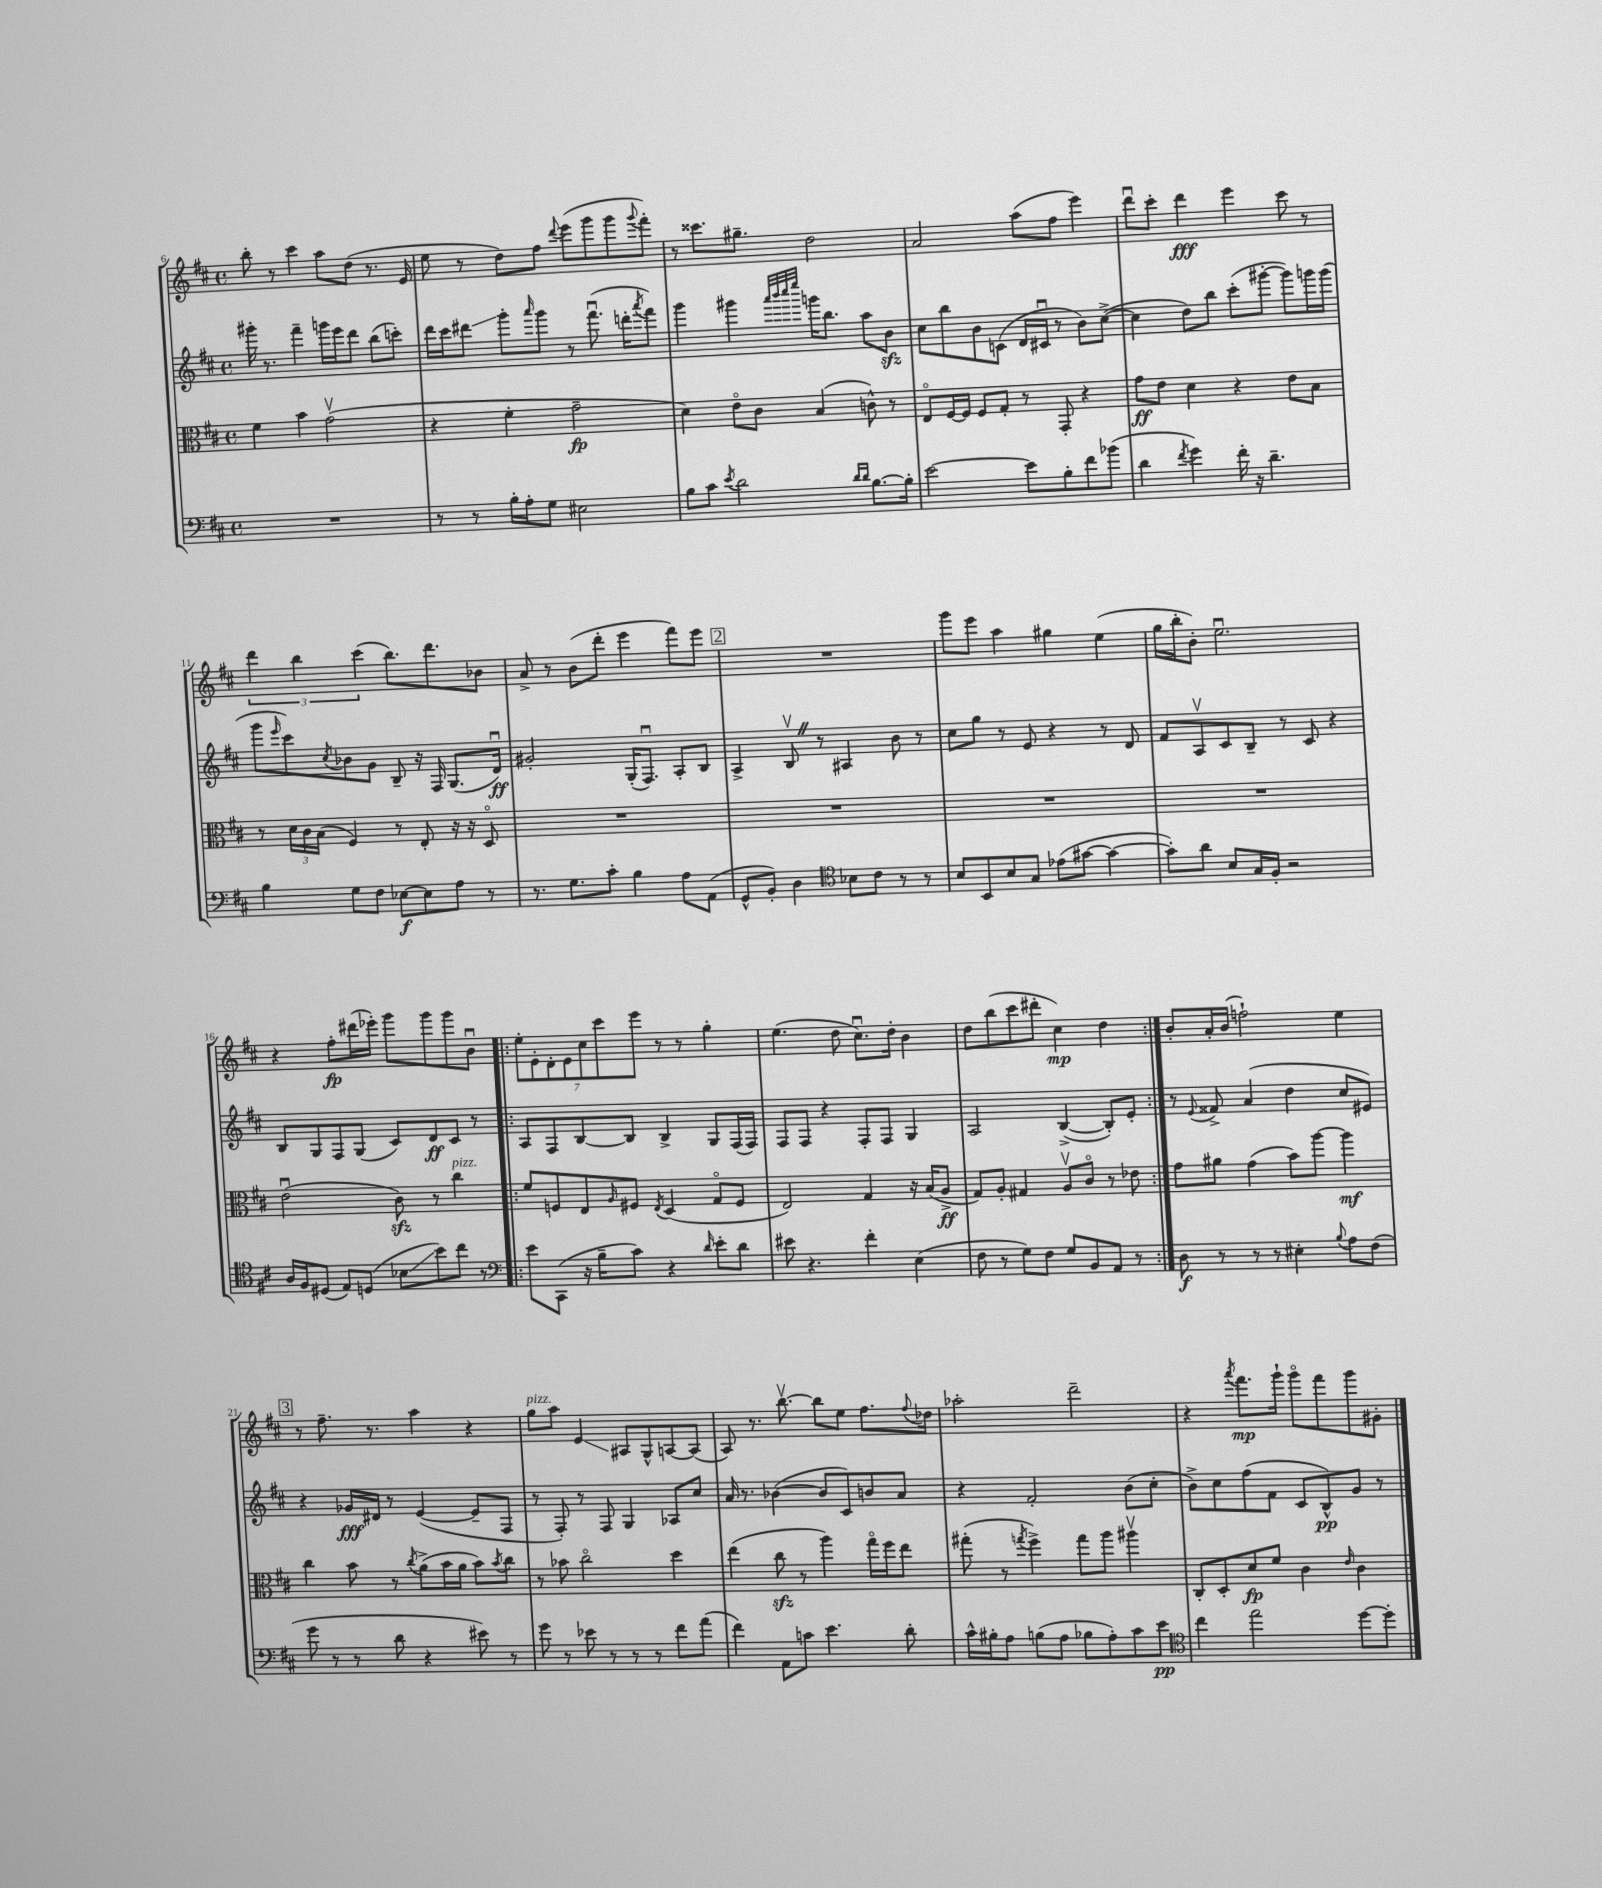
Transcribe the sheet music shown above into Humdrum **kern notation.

**kern	**kern	**kern	**kern
*staff4	*staff3	*staff2	*staff1
*clefF4	*clefC3	*clefG2	*clefG2
*k[f#c#]	*k[f#c#]	*k[f#c#]	*k[f#c#]
*M4/4	*M4/4	*M4/4	*M4/4
*met(c)	*met(c)	*met(c)	*met(c)
1r	4f#	16ggg#'	8bb'
.	.	8.r	.
.	.	.	8r
.	4b	4fff#~	4ccc#
.	(2gv	16ggg	8aa
.	.	16eee	.
.	.	8ddd	(8dd
.	.	(8bb	8.r
.	.	8ccc')	.
.	.	.	16e
=	=	=	=
8r	4r	16ddd	8ee
.	.	16ccc#	.
8r	.	8ddd#	8r
16B'	4f#'	8ggg'	8dd)
16A'	.	.	.
.	.	16qqaaa	.
8G	.	8ggg	8ff#
.	.	.	8qqddd
2E#	2g~	8r	(8eee
.	.	(8.fff#u	8ggg
.	.	.	8ggg
.	.	16ddd'	.
.	.	8qaaa	8qqggg
.	.	8fff#)	8fff#')
=	=	=	=
8B	4d)	4ggg	8r
8c#	.	.	8.ccc##
8qe	.	.	.
2d	8eo	4ggg#	.
.	.	.	8.gg#~
.	8c#	.	.
.	.	32qqaaa	.
.	.	32qqbbb	.
.	.	32qqcccc#	.
.	.	32qqeeee	.
.	(4B	16ggg	2dd
.	.	8.bb	.
16qqd	.	.	.
16qqd	.	.	.
[8.B	8c^^)	8aa	.
.	8r	8b	.
16B']	.	.	.
=	=	=	=
[2e	8Eo	8cc#	2a
.	[16F#	8bb	.
.	16F#]	.	.
.	8F#	8b	.
.	8G'	(8c	.
8e]	8r	16d	(8aa
.	.	16c#u	.
8B'	8GG'	8r	8ff#
8f#	4r	8b)	4eee)
(8b-	.	([8cc#^	.
=	=	=	=
4d	8g	4cc#]	8dddu
.	8e	.	8ccc#'
8qf#	.	.	.
4g)	4d	8dd)	4ddd
.	.	8bb	.
16f#'	4r	(8ccc#'	4eee
16r	.	.	.
4.d~	.	[8ggg#'	.
.	8e	8ggg#])	8ccc#
.	8B	16ggg	8r
.	.	(16ggg	.
=	=	=	=
4B	8r	8ggg	6ddd
.	.	16qqeee	.
.	24d	8ccc#)	.
.	24c#	.	6bb
.	(24B	.	.
.	.	8qcc#	.
8G	4F#)	8b-	.
.	.	.	(6ccc#
8F#	.	8g	.
[8E-	8r	8B~	8.bb)
8E-]	8E'	16r	.
.	.	16F#	8.ddd
8A	16r	(8.G	.
.	16r	.	.
8r	8Do	.	8b-
.	.	16du)	.
=	=	=	=
8.r	1r	2g#'	8a^
.	.	.	8r
8.G	.	.	.
.	.	.	(8b
8c#'	.	.	8ddd'
4B	.	(16G'	4eee
.	.	8.F#u)	.
8A	.	8A'	8fff#)
(8AA	.	8B	8eee
=	=	=	=
8GG^^	1r	4A^	1r
8BB')	.	.	.
4D	.	8Bv	.
.	.	8r	.
*clefC4	*	*	*
8B-	.	4A#	.
8c#	.	.	.
8r	.	8b	.
8r	.	8r	.
=	=	=	=
8B	1r	8cc#	8ggg
8BB	.	8gg	8eee
8B	.	8r	4aa
8G	.	8e	.
(8e-	.	4r	4gg#
[8g#	.	.	.
4g#_	.	8r	(4ee
.	.	8d	.
=	=	=	=
8g#'])	1r	8f#	16gg
.	.	.	16bb'
8a	.	8Av	8b')
8B	.	8c#	2.eeu
16G	.	8B~	.
16F#'	.	.	.
2r	.	8r	.
.	.	8c#	.
.	.	4r	.
=	=	=	=
16A	(2eu	8B	4r
16F#	.	.	.
(8D#	.	8G	.
8E)	.	8F#	8ff#'
(8D	.	(8G	(16ddd#
.	.	.	16eee-')
8B-	8c#)	8c#)	8ggg
8b)	8r	8d	8ggg
8cc#	4cc#	8c#	8ggg
8r	.	8r	8bu
=!|:	=!|:	=!|:	=!|:
*clefF4	*	*	*
8e	8f#	8A	14ee'
.	.	.	14e'
(8CC#	8F	8F#	.
.	.	.	14d'
.	.	.	14e
16r	8E	[8B	.
.	.	.	14cc#
16B~	.	.	.
.	.	.	14ccc#
.	16qqA	.	.
8c#)	8F#	8B]	.
.	.	.	14eee
.	8qE	.	.
4r	(4D	4B^	8r
.	.	.	8r
16qqd	.	.	.
8e'	8Go	8G	4gg'
8d	8F#	(16F#	.
.	.	16F#)	.
=	=	=	=
8e#	2E)	8F#	(4.ee
4.r	.	8F#	.
.	.	4r	.
.	.	.	8dd
4f#'	4G	8F#'	8.cc#u)
.	.	8F#	.
.	.	.	16dd'
(4E	16r	4G	4b
.	(16B	.	.
.	8A^	.	.
=	=	=	=
8F#	8G)	2A	8dd
8r	8A'	.	(8bb
8G)	4G#	.	8ccc#
8F#	.	.	8ddd#'
8G	8Av	([4B^	4cc#)
8BB	8c#o	.	.
8AA	8r	8B'])	4dd
8r	8e-	8e'	.
=:|!	=:|!	=:|!	=:|!
8D	8g	8r	8b'
.	.	8qqe	.
8r	8a#	8f##^	16a'
.	.	.	(16b
8r	(4g	(4a	2ff`)
8r	.	.	.
4E#'	8b)	4dd	.
.	[8aa	.	.
8qqB	.	.	.
8A	4aa]	8cc#	4ee
(8F#	.	8e#)	.
=	=	=	=
8g	4cc#	4r	8r
8r	.	.	8.ff#~
8r	8b	16g-	.
.	.	16d#	8.r
8d	8r	8r	.
.	8qcc#	.	.
4r	(8a^	([4e	4aa
.	16b	.	.
.	16a	.	.
8e#)	8b)	8e~]	4r
.	8qb	.	.
8r	8cc#	8F#	.
=	=	=	=
8g	8r	8r	8gg
8r	8b-	8F#')	8aa
8e-	2cc#o	8r	4e
8r	.	8F#	.
8r	.	4G	8A#
8r	.	.	8G^^
8f#	4dd	8A-	[8A
(8a	.	8cc#	(8A]
=	=	=	=
4f#)	(4ee	16a	8A)
.	.	8.r	.
.	.	.	8.r
8AA	8cc#	([4b-	.
.	.	.	[8.bbv
8c	8r	.	.
4.e	4aa)	8b-]	8bb]
.	.	8c#)	8ee
.	16ggo	8b	8.ff#
.	16ff#	.	.
8d'	8ee	8a	.
.	.	.	8qqff#
.	.	.	16dd-
=	=	=	=
16c#^^	(8gg#'	4r	2aa-'
16B#'	.	.	.
8A	8r	.	.
.	8qgg	.	.
(8B	4ff#^)	2f#'	.
8A	.	.	.
8B-	8gg	.	2ddd~
8A')	8aa	.	.
8c#	4aa#v	(8b	.
8e	.	8cc#'	.
=	=	=	=
*clefC4	*	*	*
4cc#	8C#'	8b^)	4r
.	8D'	8cc#	.
.	.	.	8qaaa
2ee	8d	(8ff#	8.fff#
.	8f#	8f#	.
.	.	.	16ggg`
.	4c#	8c#	8gggo
.	.	8B^^)	8fff#
.	16qqe	.	.
[8dd	4c#	8g	8ggg
8dd']	.	8r	8g#'
==	==	==	==
*-	*-	*-	*-
